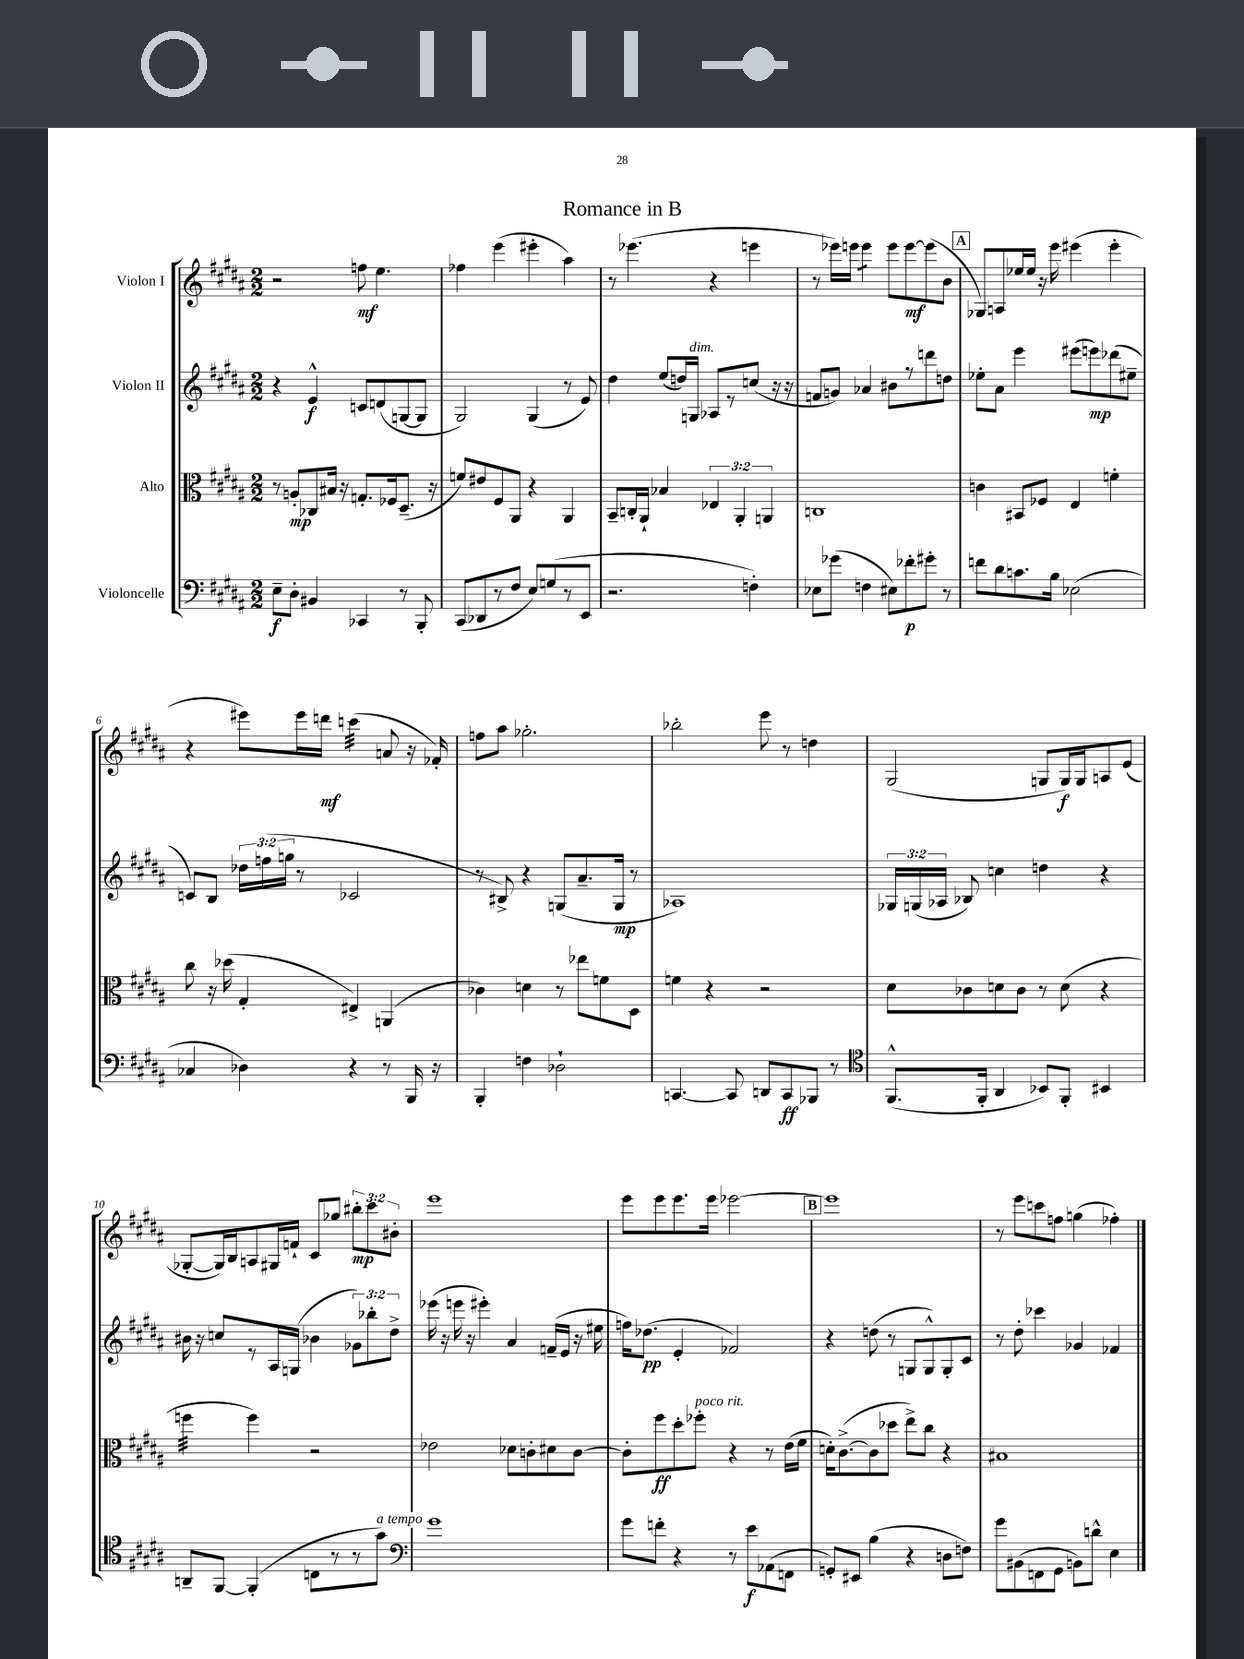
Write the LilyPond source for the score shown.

\header { title = "Romance in B" }
<<
\new StaffGroup <<
\new Staff = "s0" \with { instrumentName = "Violon I" } {
    \clef treble \key b \major \numericTimeSignature \time 2/2 \override Staff.TupletNumber.text = #tuplet-number::calc-fraction-text
    \autoBeamOff r2 f''8\mf e''4. |
    fes''4 e'''4( eis'''4-. ais''4) |
    r8 ees'''4.( r4 e'''4 |
    r8 ees'''16[) e'''16] e'''4:8 e'''8[ e'''8~\mf e'''8( b'8] |
    \mark \markup { \box "A" } ges8[) a8 ees''16 ees''16] r16 e'''16 eis'''4( eis'''4-. |
    r4 eis'''8[) eis'''16 d'''16]\mf c'''4:32( a'8 r16 fes'16-.) |
    f''8[ ais''8] ges''2.-. |
    bes''2-. e'''8 r8 d''4 |
    gis2( g8[ g16\f) g16 a8 e'8]( |
    ges8[~-. ges16) b16 a8 gis16 f'16]-! cis'8[ ges''8] \tuplet 3/2 { bis''8[-.\mp cis'''8 bis'8]-. } |
    e'''1 |
    e'''8[ e'''8 e'''8. e'''16] ees'''2~ |
    \mark \markup { \box "B" } ees'''1 |
    r8 e'''8[ c'''8 f''8] g''4( fes''4-.) \bar "|." |
}
\new Staff = "s1" \with { instrumentName = "Violon II" } {
    \clef treble \key b \major \numericTimeSignature \time 2/2 \override Staff.TupletNumber.text = #tuplet-number::calc-fraction-text
    \autoBeamOff r4 e'4-^\f c'8[ d'8( g8~ g8] |
    gis2) gis4( r8 e'8) |
    dis''4 e''8[( d''16) g16]^\markup { \italic "dim." } aes8[ r8 c''8]( r16 r16 |
    f'8[ g'8]) aes'4 bis'8[ r8 d'''8 d''8] |
    \mark \markup { \box "A" } ees''8[-. ais'8] e'''4 eis'''8[( e'''8\mp) des'''8( eis''8]-- |
    c'8[) b8] \tuplet 3/2 { des''16[ f''16( g''16] } r8 ces'2 |
    r8 bis8->) r4 g8[( ais'8.-- g16]\mp r8 |
    aes1) |
    \tuplet 3/2 { ges16[ g16( aes16] } bes8) c''4 d''4 r4 |
    bis'16 r16 c''8[ r8 ais16 g16]( bes'4 \tuplet 3/2 { ges'8[) bes''8-. dis''8]-> } |
    ees'''16( r16 e'''16 r16 eis'''4-.) ais'4 f'16[--( e'16] r16 eis''16 |
    f''16[) des''8.]\pp( e'4-. fes'2) |
    \mark \markup { \box "B" } r4 d''8( r8 g8[ g8-^) g8-. cis'8] |
    r8 dis''8-. ces'''4 ges'4 fes'4 \bar "|." |
}
\new Staff = "s2" \with { instrumentName = "Alto" } {
    \clef alto \key b \major \numericTimeSignature \time 2/2 \override Staff.TupletNumber.text = #tuplet-number::calc-fraction-text
    \autoBeamOff r8 a8[-.\mp ces8 bis16] r16 g8.[-. fes16 dis8.]--( r16 |
    f'8[) eis'8 fis8 ais,8] r4 ais,4 |
    b,8[-- c16-. ais,16]-! bes4 \tuplet 3/2 { ees4 ais,4-. a,4 } |
    c1 |
    \mark \markup { \box "A" } c'4 bis,8[ fes8] e4 f'4-. |
    cis''8 r16 des''16( gis4-. eis4->) a,4( |
    ces'4) d'4 r8 ees''8[ f'8 dis8] |
    f'4 r4 r2 |
    dis'8[ ces'8 d'8 ces'8] r8 d'8( r4 |
    f''4:32 f''4) r2 |
    ees'2 des'8[ c'8-. dis'8 c'8]~ |
    c'8[-. fis''8\ff dis''8-. fes''8]-.^\markup { \italic "poco rit." } r4 r8 e'16[( fis'16] |
    \mark \markup { \box "B" } d'16[-.) cis'8.~->( cis'8 des''8] e''8[->) cis''8] r4 |
    bis1 \bar "|." |
}
\new Staff = "s3" \with { instrumentName = "Violoncelle" } {
    \clef bass \key b \major \numericTimeSignature \time 2/2
    \autoBeamOff e8[--\f dis8]-. bis,4 ces,4 r8 b,,8-. |
    cis,8[( des,8 r8 fis8] e8[) g8( r8 e,8] |
    r2. f4-.) |
    ees8[ ges'8]( f4 eis8[) fes'8-.\p gis'8]-. r8 |
    \mark \markup { \box "A" } f'8[ dis'8 c'8. b16] ees2( |
    ces4 des4) r4 r8 b,,16 r16 |
    b,,4-. f4 des2-! |
    c,4.~ c,8 d,8[ c,8\ff bes,,8] r8 |
    \clef tenor fis,8.[-^( fis,16]-. ais,4 bes,8[) fis,8]-. bis,4 |
    a,8[-- fis,8]~ fis,4-.( c8[ r8 r8 gis'8]^\markup { \italic "a tempo" }) |
    \clef bass gis'1 |
    gis'8[ f'8]-. r4 r8 e'8[\f aes,8( f,8] |
    \mark \markup { \box "B" } g,8[-.) eis,8] b4( r4 d8[ f8]) |
    gis'8[ bis,8( f,8 gis,8] b,8[) d'8]-^ e4 \bar "|." |
}
>>
>>
